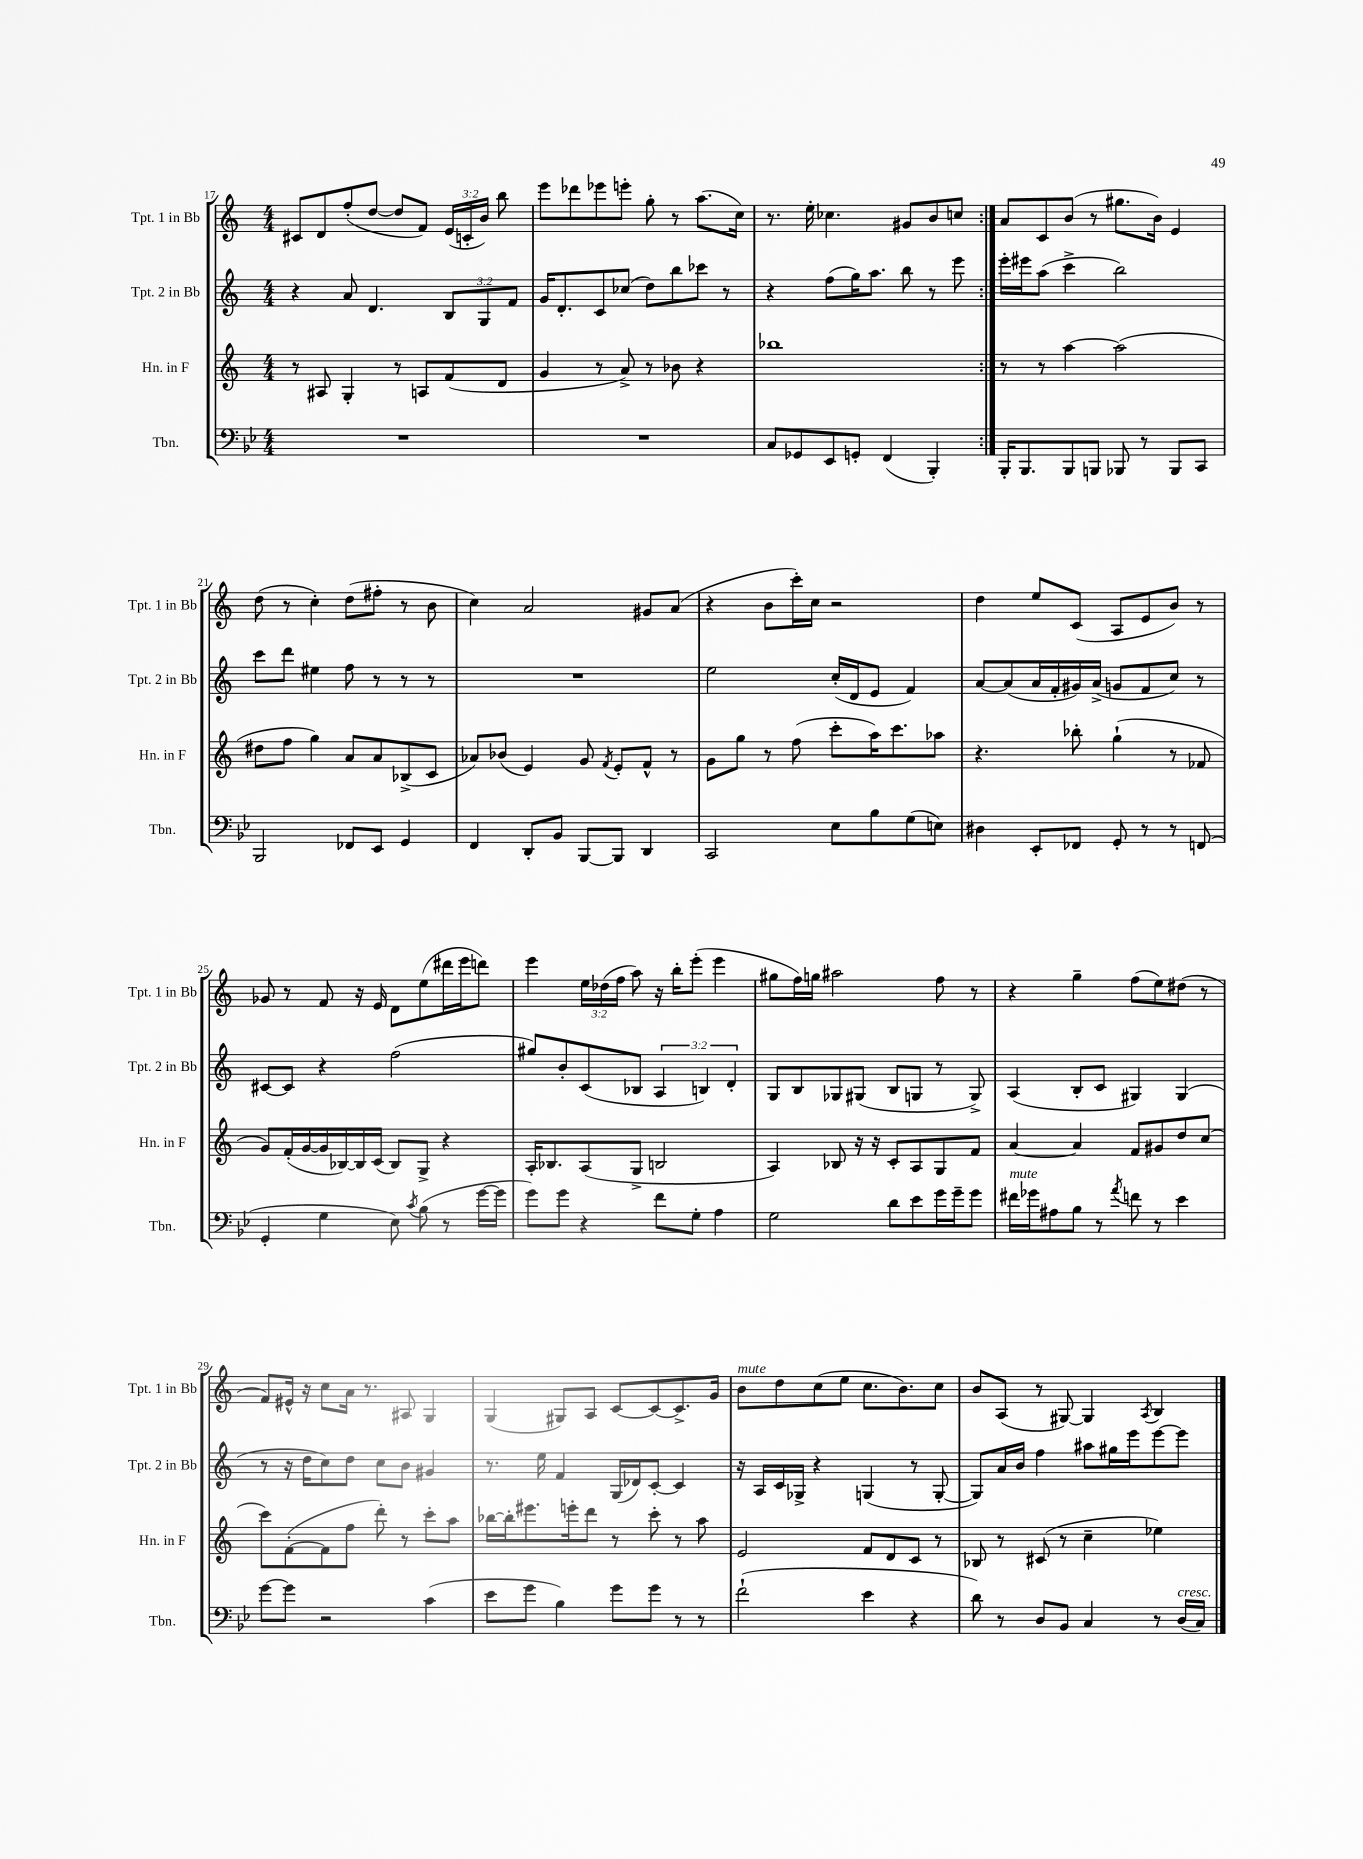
<<
\new StaffGroup <<
\new Staff = "s0" \with { instrumentName = "Tpt. 1 in Bb" shortInstrumentName = "Tpt. 1 in Bb" } {
    \clef treble \key c \major \numericTimeSignature \time 4/4 \override Staff.TupletNumber.text = #tuplet-number::calc-fraction-text
    \autoBeamOff \repeat volta 2 { cis'8[ d'8 f''8-.( d''8]~ d''8[ f'8]) \tuplet 3/2 { e'16[( c'16-. b'16]) } b''8 |
    e'''8[ des'''8 ees'''8 e'''8]-. g''8-. r8 a''8.[( c''16]) |
    r8. e''16-. ces''4. gis'8[ b'8 c''8] | }
    a'8[ c'8 b'8]( r8 gis''8.[ b'16]) e'4 |
    d''8( r8 c''4-.) d''8[( fis''8]-. r8 b'8 |
    c''4) a'2 gis'8[ a'8]( |
    r4 b'8[ c'''16-.) c''16] r2 |
    d''4 e''8[ c'8]( a8[ e'8 b'8]) r8 |
    ges'8 r8 f'8 r16 e'16 d'8[ e''8( dis'''16 e'''16 d'''8]) |
    e'''4 \tuplet 3/2 { e''16[ des''16( f''16] } a''8) r16 b''16[-. e'''8]-.( e'''4 |
    gis''8[ f''16) g''16] ais''2 f''8 r8 |
    r4 g''4-- f''8[( e''8) dis''8]( r8 |
    f'8[) eis'16]-^ r16 c''8[ a'16] r8. ais8 g4 |
    g4( gis8[) a8] c'8[~ c'8~ c'8.-> g'16] |
    b'8[^\markup { \italic "mute" } d''8 c''8( e''8] c''8.[ b'8.) c''8] |
    b'8[ a8]( r8 gis8~) gis4 \acciaccatura { a8 } b4 \bar "|." |
}
\new Staff = "s1" \with { instrumentName = "Tpt. 2 in Bb" shortInstrumentName = "Tpt. 2 in Bb" } {
    \clef treble \key c \major \numericTimeSignature \time 4/4 \override Staff.TupletNumber.text = #tuplet-number::calc-fraction-text
    \autoBeamOff \repeat volta 2 { r4 a'8 d'4. \tuplet 3/2 { b8[ g8 f'8] } |
    g'16[ d'8.-. c'8 ces''8]( d''8[) b''8 ces'''8] r8 |
    r4 f''8[( g''16) a''8.] b''8 r8 e'''8 | }
    e'''16[-. eis'''16 a''8]( c'''4-> b''2) |
    c'''8[ d'''8] eis''4 f''8 r8 r8 r8 |
    R1 |
    e''2 c''16[-.( d'16 e'8] f'4) |
    a'8[~ a'8( a'16 f'16-. gis'16) a'16]->( g'8[ f'8 c''8]) r8 |
    cis'8[~ cis'8] r4 f''2( |
    gis''8[) b'8-. c'8( bes8] \tuplet 3/2 { a4 b4) d'4-. } |
    g8[ b8 ges8 gis8]( b8[ g8] r8 g8->) |
    a4( b8[-. c'8] gis4) gis4( |
    r8 r16 d''16[ c''8) d''8] c''8[ b'8] gis'4 |
    r8. e''16 f'4 g16[( des'16) c'8]~-. c'4 |
    r16 a16[ c'16 ges16]-> r4 g4( r8 g8~-. |
    g8[) a'16 b'16] f''4 ais''8[ gis''16 e'''16 e'''8~ e'''8] \bar "|." |
}
\new Staff = "s2" \with { instrumentName = "Hn. in F" shortInstrumentName = "Hn. in F" } {
    \clef treble \key c \major \numericTimeSignature \time 4/4
    \autoBeamOff \repeat volta 2 { r8 ais8 g4-. r8 a8[ f'8( d'8] |
    g'4 r8 a'8->) r8 bes'8 r4 |
    bes''1 | }
    r8 r8 a''4~ a''2( |
    dis''8[ f''8] g''4) a'8[ a'8 bes8->( c'8] |
    aes'8[) bes'8]( e'4) g'8 \acciaccatura { f'8 } e'8[-. f'8]-^ r8 |
    g'8[ g''8] r8 f''8( c'''8[-. a''16) c'''8. aes''8] |
    r4. bes''8-. g''4-!( r8 fes'8 |
    g'8[) f'16-.( g'16~ g'16 bes16~) bes16 c'16]( bes8[) g8]-> r4 |
    a16[-. bes8. a8( g8]-> b2 |
    a4) bes8 r16 r16 c'8[-. a8 g8 f'8] |
    a'4~ a'4 f'8[ gis'8 d''8 c''8]( |
    c'''8[) f'8~-.( f'8 f''8] d'''8-.) r8 c'''8[-. a''8] |
    bes''16[~ bes''16-. eis'''8. e'''16-. d'''8] r8 c'''8-. r8 a''8 |
    e'2 f'8[ d'8 c'8] r8 |
    bes8 r8 cis'8( r8 c''4-- ees''4) \bar "|." |
}
\new Staff = "s3" \with { instrumentName = "Tbn." shortInstrumentName = "Tbn." } {
    \clef bass \key bes \major \numericTimeSignature \time 4/4
    \autoBeamOff \repeat volta 2 { R1 |
    R1 |
    c8[ ges,8 ees,8 g,8]-. f,4( bes,,4-.) | }
    bes,,16[-. bes,,8. bes,,8 b,,8] bes,,8 r8 bes,,8[ c,8] |
    bes,,2 fes,8[ ees,8] g,4 |
    f,4 d,8[-. bes,8] bes,,8[~ bes,,8] d,4 |
    c,2 ees8[ bes8 g8( e8]) |
    dis4 ees,8[-. fes,8] g,8-. r8 r8 f,8( |
    g,4-. g4 ees8) \acciaccatura { c'8 } bes8( r8 g'16[~ g'16] |
    g'8[) g'8] r4 f'8[ g8]-. a4 |
    g2 d'8[ ees'8 g'16 g'16-- g'8] |
    fis'16[^\markup { \italic "mute" } ges'16 ais8 bes8] r8 \acciaccatura { a'8 } f'8 r8 ees'4 |
    g'8[~ g'8] r2 c'4( |
    ees'8[ g'8] bes4) g'8[ g'8] r8 r8 |
    f'2-!( ees'4 r4 |
    d'8) r8 d8[ bes,8] c4 r8 d16[^\markup { \italic "cresc." }( c16]) \bar "|." |
}
>>
>>
\layout { \context { \Score currentBarNumber = #17 } }
